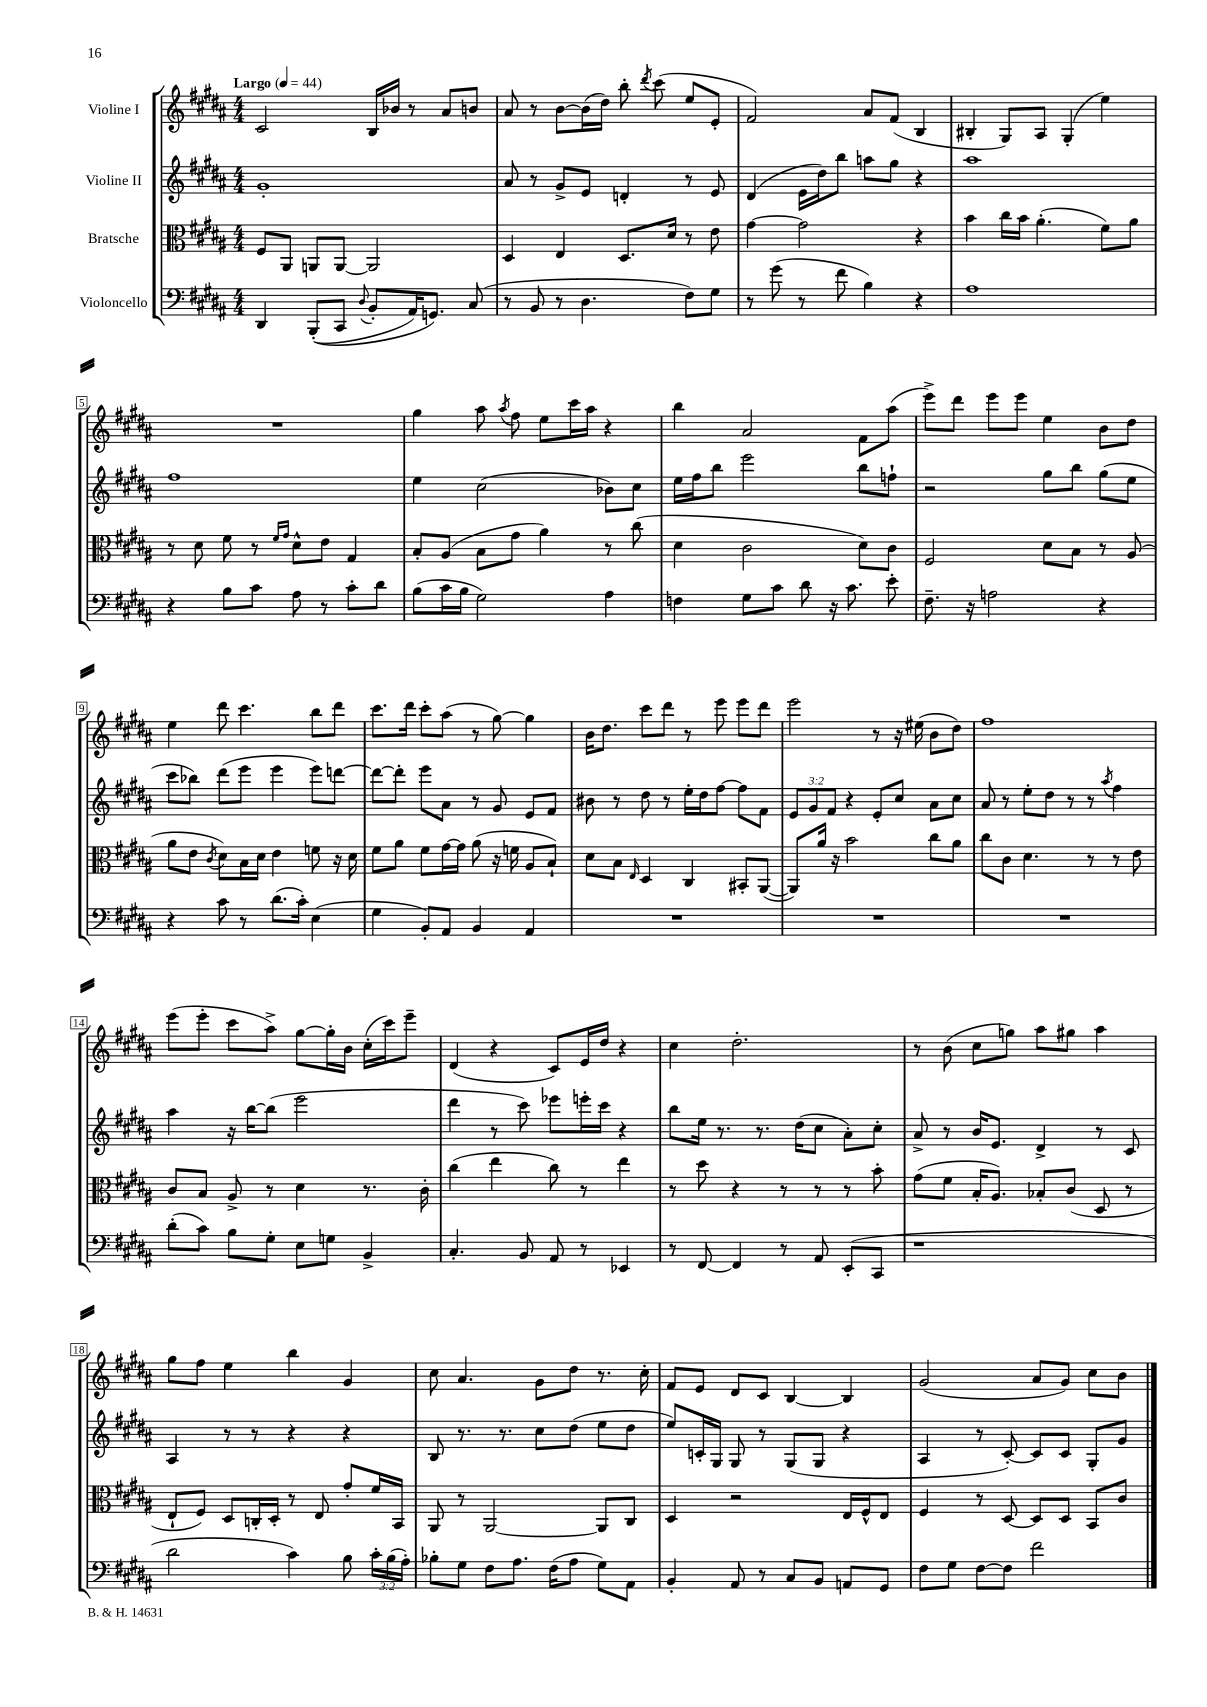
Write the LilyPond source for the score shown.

<<
\new StaffGroup <<
\new Staff = "s0" \with { instrumentName = "Violine I" } {
    \clef treble \key b \major \numericTimeSignature \time 4/4 \tempo "Largo" 4 = 44
    \autoBeamOff cis'2 b16[ bes'16] r8 ais'8[ b'8] |
    ais'8 r8 b'8[~ b'16( dis''16]) b''8-. \acciaccatura { dis'''8 } cis'''8( e''8[ e'8]-. |
    fis'2) ais'8[ fis'8]( b4 |
    bis4-. gis8[) ais8] gis4-.( e''4) |
    R1 |
    gis''4 ais''8 \acciaccatura { ais''8 } fis''8 e''8[ cis'''16 ais''16] r4 |
    b''4 ais'2 fis'8[ ais''8]( |
    e'''8[->) dis'''8] e'''8[ e'''8] e''4 b'8[ dis''8] |
    e''4 dis'''8 cis'''4. b''8[ dis'''8] |
    cis'''8.[ dis'''16] cis'''8[-. ais''8]( r8 gis''8~) gis''4 |
    b'16[ dis''8.] cis'''8[ dis'''8] r8 e'''8 e'''8[ dis'''8] |
    e'''2 r8 r16 eis''16( b'8[ dis''8]) |
    fis''1 |
    e'''8[( e'''8]-. cis'''8[ ais''8]->) gis''8[~ gis''16-. b'16] cis''16[-.( cis'''16) e'''8]-- |
    dis'4( r4 cis'8[) e'16 dis''16] r4 |
    cis''4 dis''2.-. |
    r8 b'8( cis''8[ g''8]) ais''8[ gis''8] ais''4 |
    gis''8[ fis''8] e''4 b''4 gis'4 |
    cis''8 ais'4. gis'8[ dis''8] r8. cis''16-. |
    fis'8[ e'8] dis'8[ cis'8] b4~ b4 |
    gis'2( ais'8[ gis'8]) cis''8[ b'8] \bar "|." |
}
\new Staff = "s1" \with { instrumentName = "Violine II" } {
    \clef treble \key b \major \numericTimeSignature \time 4/4 \override Staff.TupletNumber.text = #tuplet-number::calc-fraction-text
    \autoBeamOff gis'1-. |
    ais'8 r8 gis'8[-> e'8] d'4-. r8 e'8 |
    dis'4( e'16[ dis''16) b''8] a''8[ gis''8] r4 |
    ais''1 |
    fis''1 |
    e''4 cis''2( bes'8[) cis''8] |
    e''16[ fis''16 b''8] e'''2 b''8[ f''8]-! |
    r2 gis''8[ b''8] gis''8[( e''8] |
    cis'''8[ bes''8]) dis'''8[( e'''8] e'''4 e'''8[) d'''8]~ |
    d'''8[~ d'''8]-. e'''8[ ais'8] r8 gis'8 e'8[ fis'8] |
    bis'8 r8 dis''8 r8 e''16[-. dis''16 fis''8]~ fis''8[ fis'8] |
    \tuplet 3/2 { e'8[ gis'8 fis'8] } r4 e'8[-. cis''8] ais'8[ cis''8] |
    ais'8 r8 e''8[-. dis''8] r8 r8 \acciaccatura { ais''8 } fis''4 |
    ais''4 r16 b''16[~ b''8]( e'''2 |
    dis'''4 r8 cis'''8) ees'''8[ e'''16-. cis'''16] r4 |
    b''8[ e''16] r8. r8. dis''16[( cis''8] ais'8[-.) cis''8]-. |
    ais'8-> r8 b'16[ e'8.] dis'4-> r8 cis'8 |
    ais4 r8 r8 r4 r4 |
    b8 r8. r8. cis''8[ dis''8]( e''8[ dis''8] |
    e''8[) c'16-. gis16] gis8 r8 gis8[( gis8] r4 |
    ais4 r8 cis'8~-.) cis'8[ cis'8] gis8[-. gis'8] \bar "|." |
}
\new Staff = "s2" \with { instrumentName = "Bratsche" } {
    \clef alto \key b \major \numericTimeSignature \time 4/4
    \autoBeamOff fis8[ ais,8] a,8[ a,8]~ a,2 |
    dis4 e4 dis8.[ dis'16] r8 e'8 |
    gis'4~ gis'2 r4 |
    b'4 cis''16[ b'16] ais'4.-.( fis'8[) ais'8] |
    r8 dis'8 fis'8 r8 \grace { fis'16[ gis'16] } dis'8[-^ e'8] gis4 |
    b8[-. ais8]( b8[ gis'8] ais'4) r8 cis''8( |
    dis'4 cis'2 dis'8[) cis'8] |
    fis2 dis'8[ b8] r8 ais8( |
    ais'8[ e'8] \acciaccatura { cis'8 } dis'8[) b16 dis'16] e'4 f'8 r16 dis'16 |
    fis'8[ ais'8] fis'8[ gis'16~ gis'16] ais'8( r16 f'16 ais8[ b8]-!) |
    dis'8[ b8] \grace { e16 } dis4 cis4 bis,8[-. ais,8]~( |
    ais,8[) ais'16] r16 b'2 cis''8[ ais'8] |
    cis''8[ cis'8] dis'4. r8 r8 e'8 |
    cis'8[ b8] ais8-> r8 dis'4 r8. cis'16-. |
    cis''4( e''4 cis''8) r8 e''4 |
    r8 dis''8 r4 r8 r8 r8 b'8-. |
    gis'8[( fis'8] b16[-. ais8.]) bes8[-. cis'8]( dis8 r8 |
    e8[-! fis8]) dis8[ c16-. dis16]-. r8 e8 gis'8[-. fis'16 b,16] |
    ais,8 r8 ais,2~ ais,8[ cis8] |
    dis4 r2 e16[ fis16-^ e8] |
    fis4 r8 dis8~ dis8[ dis8] b,8[ cis'8] \bar "|." |
}
\new Staff = "s3" \with { instrumentName = "Violoncello" } {
    \clef bass \key b \major \numericTimeSignature \time 4/4 \override Staff.TupletNumber.text = #tuplet-number::calc-fraction-text
    \autoBeamOff dis,4 b,,8[-.(\( cis,8] \appoggiatura { dis8 } b,8[-. ais,16) g,8.]\) cis8( |
    r8 b,8 r8 dis4. fis8[) gis8] |
    r8 gis'8( r8 fis'8 b4) r4 |
    ais1 |
    r4 b8[ cis'8] ais8 r8 cis'8[-. dis'8] |
    b8[( cis'16 b16] gis2) ais4 |
    f4 gis8[ cis'8] dis'8 r16 cis'8. e'8-. |
    fis8.-- r16 a2 r4 |
    r4 cis'8 r8 dis'8.[( cis'16]-.) e4( |
    gis4 b,8[-.) ais,8] b,4 ais,4 |
    R1 |
    R1 |
    R1 |
    dis'8[-.( cis'8]) b8[ gis8]-. e8[ g8] b,4-> |
    cis4.-. b,8 ais,8 r8 ees,4 |
    r8 fis,8~ fis,4 r8 ais,8 e,8[-.( cis,8] |
    r1 |
    dis'2 cis'4) b8 \tuplet 3/2 { cis'16[-. b16( ais16]-.) } |
    bes8[-. gis8] fis8[ ais8.] fis16[( ais8] gis8[) ais,8] |
    b,4-. ais,8 r8 cis8[ b,8] a,8[ gis,8] |
    fis8[ gis8] fis8[~ fis8] fis'2 \bar "|." |
}
>>
>>
\layout { \context { \Score \override BarNumber.stencil = #(make-stencil-boxer 0.1 0.3 ly:text-interface::print) } }
